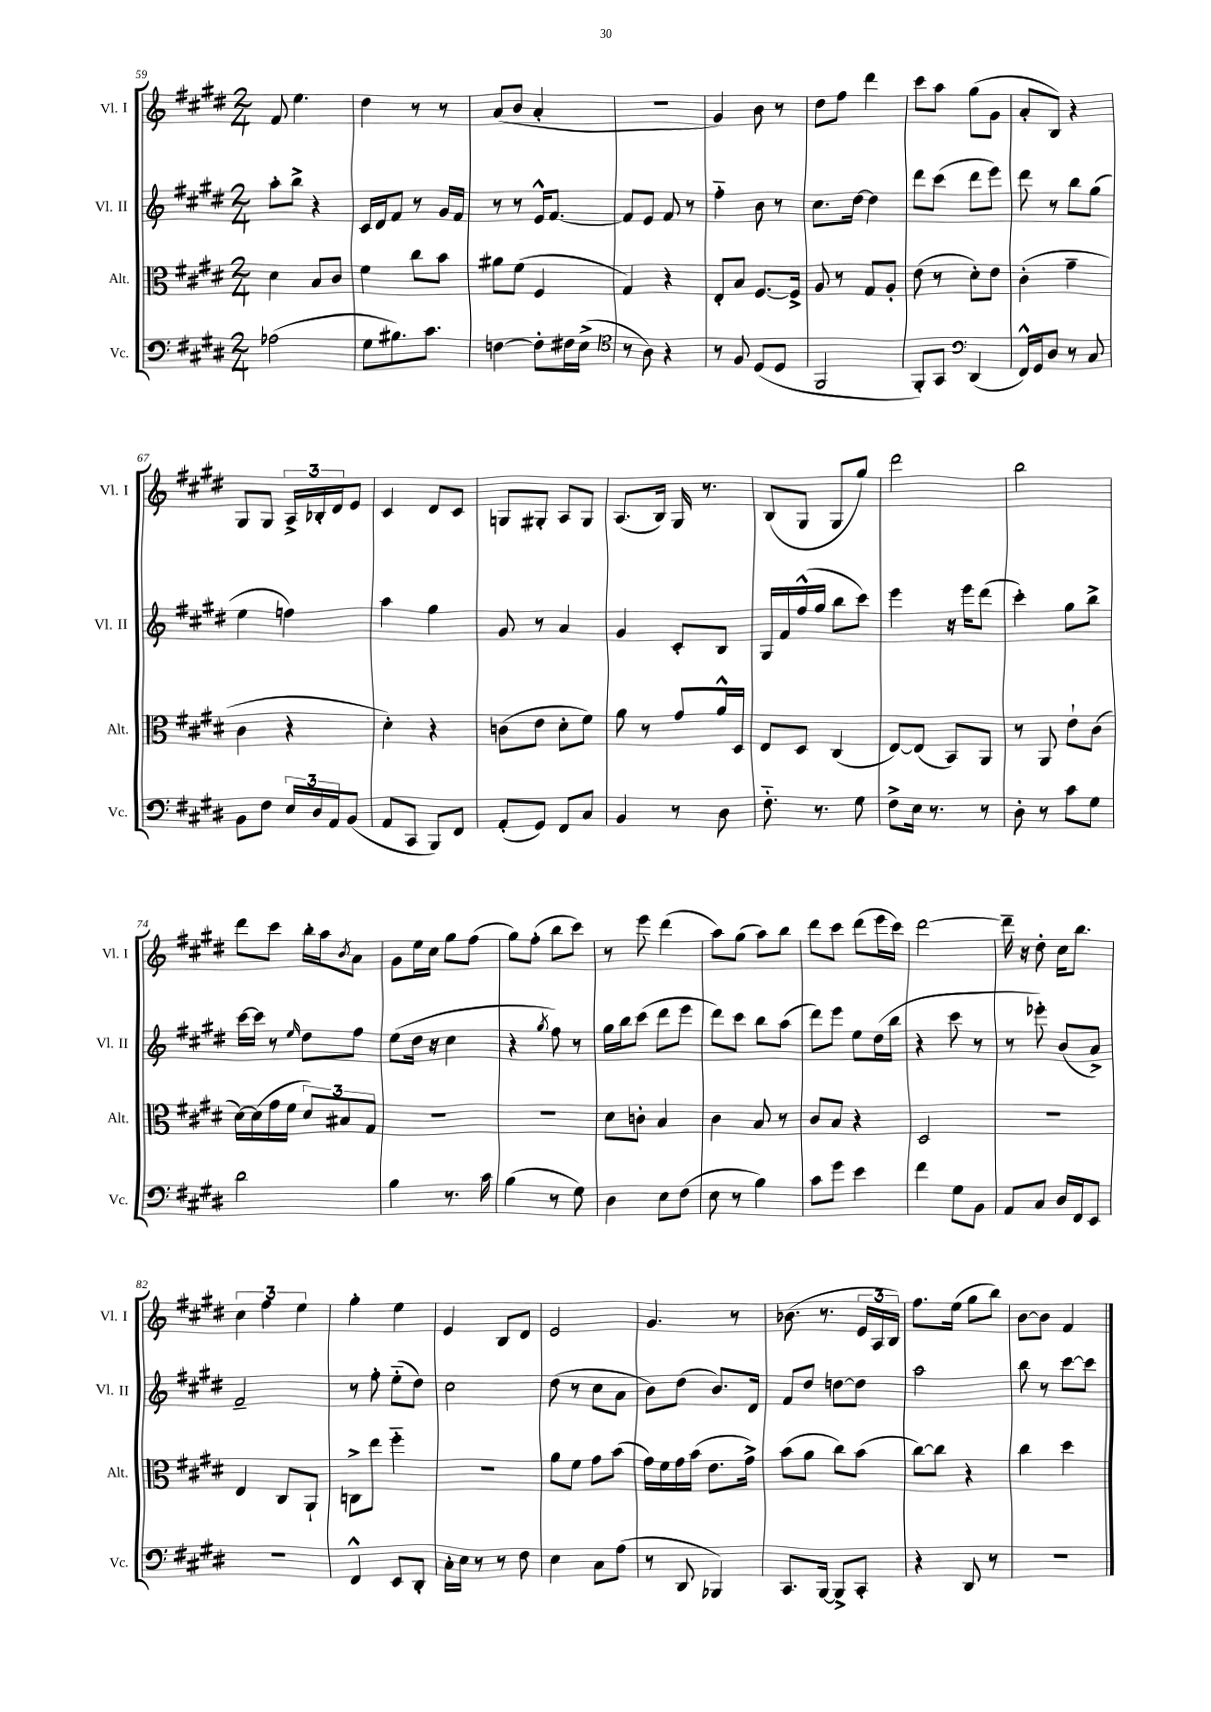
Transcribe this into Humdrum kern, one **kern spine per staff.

**kern	**kern	**kern	**kern
*staff4	*staff3	*staff2	*staff1
*clefF4	*clefC3	*clefG2	*clefG2
*k[f#c#g#d#]	*k[f#c#g#d#]	*k[f#c#g#d#]	*k[f#c#g#d#]
*M2/4	*M2/4	*M2/4	*M2/4
(2A-\	4d#\	8aa'\L	8f#/
.	.	8bb^\J	4.ee\
.	8B/L	4r	.
.	8c#/J	.	.
=	=	=	=
8G#\L	4f#\	16c#/LL	4dd#\
.	.	16d#/J	.
8.B#\)	.	8f#/J	.
.	8cc#\L	8r	8r
8.c#\J	.	.	.
.	8b\J	16g#/LL	8r
.	.	16f#/JJ	.
=	=	=	=
[4F\	8a#\L	8r	(8a/L
.	(8f#\J	8r	8b/J
8F'\]L	4F#/	16e^^/LK	4a'/
.	.	[8.f#/J	.
16F#\L	.	.	.
(16E^\JJ	.	.	.
=	=	=	=
*clefC4	*	*	*
8r	4G#/)	8f#/]L	2r
8A\)	.	8e/J	.
4r	4r	8f#/	.
.	.	8r	.
=	=	=	=
8r	8E'/L	4ff#'~\	4g#/)
8F#/	8B/J	.	.
(8D#/L	[8.F#/L	8b\	8b\
8D#/J	.	8r	8r
.	16F#^/]Jk	.	.
=	=	=	=
2FF#/	8A/	8.cc#\L	8dd#\L
.	8r	.	8ff#\J
.	.	[16dd#\Jk	.
.	8G#/L	4dd#\]	4ddd#\
.	8A'/J	.	.
=	=	=	=
8FF#'/L)	(8e\	8ddd#\L	8ccc#\L
8GG#/J	8r	(8ccc#\J	8aa\J
*clefF4	*	*	*
(4DD#/	8d#'\L)	8ddd#\L	(8gg#\L
.	8e\J	8eee\J)	8g#\J
=	=	=	=
16FF#^^/LL)	(4c#'\	8ddd#\	8a'/L
16GG#/J	.	.	.
8D#/J	.	8r	8B/J)
8r	4g#~\	8bb\L	4r
8C#/	.	(8gg#\J	.
=	=	=	=
8BB\L	4c#\	4ee\	8G#/L
8F#\J	.	.	8G#/J
24E/LL	4r	4ff\)	24A^/LL
24D#/	.	.	24B-'/
24AA/J	.	.	24d#/J
(8BB/J	.	.	8e/J
=	=	=	=
8AA/L	4d#'\)	4aa\	4c#/
8CC#/J	.	.	.
8BBB/L)	4r	4gg#\	8d#/L
8FF#/J	.	.	8c#/J
=	=	=	=
(8AA'/L	(8c\L	8g#/	8G/L
8GG#/J)	8e\J	8r	8G#'/J
8FF#/L	8d#'\L	4a/	8A/L
8C#/J	8f#\J)	.	8G#/J
=	=	=	=
4BB/	8a\	4g#/	(8.A/L
.	8r	.	.
.	.	.	16B/Jk)
8r	8g#/L	8c#'/L	16G#/
.	.	.	8.r
8D#\	16a^^/L	8B/J	.
.	16D#/JJ	.	.
=	=	=	=
8.F#'~\	8E/L	16G#/LL	(8B/L
.	.	16f#/	.
.	8D#/J	(16ff#^^/	8G#/J
8.r	.	16gg#/JJ	.
.	(4C#/	8bb\L	8G#/L
8G#\	.	8ccc#\J)	8gg#/J)
=	=	=	=
8F#^\L	[8E/L)	4eee\	2ddd#\
16E\Jk	(8E/]J	.	.
8.r	.	.	.
.	8BB/L)	16r	.
.	.	16eee\LK	.
8r	8AA/J	(8ddd#\J	.
=	=	=	=
8D#'\	8r	4ccc#'\)	2bb\
8r	8AA/	.	.
8c#\L	8e`\L	8gg#\L	.
8G#\J	(8c#\J	8bb^\J	.
=	=	=	=
2d#\	[16d#\LL)	[16ccc#\LL	8ddd#\L
.	(16d#\]	16ccc#\]JJ	.
.	16g#\	8r	8ccc#\J
.	16f#\JJ	.	.
.	.	16qqee/	.
.	12d#/L)	8dd#\L	16bb'\LL
.	.	.	16aa\J
.	12B#/	.	.
.	.	.	8qb/
.	.	8ff#\J	8a\J
.	12G#/J	.	.
=	=	=	=
4B\	2r	(8ee\L	8g#\L
.	.	16dd#\Jk	16ee\L
.	.	16r	16cc#\JJ
8.r	.	4cc#\	8gg#\L
.	.	.	(8ff#\J
16c#\	.	.	.
=	=	=	=
(4B\	2r	4r	8gg#\L)
.	.	.	(8ff#'\J
.	.	8qgg#/	.
8r	.	8ff#\)	8bb\L
8G#\)	.	8r	8ccc#\J)
=	=	=	=
4D#\	8d#\L	16gg#\LL	8r
.	.	16bb\J	.
.	8c'\J	(8ccc#\J	8eee\
8E\L	4B/	8ddd#\L	(4ddd#\
(8F#\J	.	8eee\J	.
=	=	=	=
8E\	4c#\	8ddd#\L)	8aa\L)
8r	.	8ccc#\J	(8gg#\J
4B\)	8B/	8bb\L	8aa\L)
.	8r	(8aa\J	8bb\J
=	=	=	=
8c#\L	8c#/L	8ddd#\L)	8ddd#\L
8g#\J	8B/J	8eee\J	8ccc#\J
4e\	4r	8ee\L	(8ddd#\L
.	.	(16dd#\L	16eee\L
.	.	16bb\JJ	16ccc#\JJ)
=	=	=	=
4f#\	2D#/	4r	[2ddd#\
8G#\L	.	8ccc#\	.
8BB\J	.	8r	.
=	=	=	=
8AA/L	2r	8r	16ddd#~\]
.	.	.	16r
8C#/J	.	8eee-'\)	8dd#'\
16D#/LL	.	(8b/L	16cc#\LK
16FF#/J	.	.	8.bb\J
8EE/J	.	8a^/J)	.
=	=	=	=
2r	4E/	2f#~/	6cc#\
.	.	.	6ff#\
.	8C#/L	.	.
.	.	.	6ee\
.	8AA`/J	.	.
=	=	=	=
4FF#^^/	8C^\L	8r	4gg#'\
.	8ee\J	8ff#'\	.
8EE/L	4ff#'~\	(8ee'~\L	4ee\
8DD#'/J	.	8dd#\J)	.
=	=	=	=
16C#'\LL	2r	2cc#\	4e/
16E\JJ	.	.	.
8r	.	.	.
8r	.	.	8B/L
8F#\	.	.	8d#/J
=	=	=	=
4E\	8a\L	(8dd#\	2e/
.	8f#\J	8r	.
8C#\L	8g#\L	8cc#\L	.
(8A\J	(8b\J	8a\J	.
=	=	=	=
8r	16g#\LL)	8b\L)	4.g#/
.	16f#\	.	.
8DD#/	16g#\	(8dd#\J	.
.	(16b\JJ	.	.
4BBB-/)	8.e\L	8.b/L)	.
.	.	.	8r
.	16g#^\Jk)	16d#/Jk	.
=	=	=	=
8.CC#/L	(8b\L	8f#/L	(8.b-\
.	8a\J	8dd#/J	.
[16BBB/Jk	.	.	8.r
8BBB^/]L	8cc#\L)	[8dd\L	.
8CC#'/J	(8b\J	8dd\]J	24e/LL
.	.	.	24A/
.	.	.	24B/JJ)
=	=	=	=
4r	[8cc#\L)	2aa\	8.ff#\L
.	8cc#\]J	.	.
.	.	.	(16ee\Jk
8DD#/	4r	.	8gg#\L
8r	.	.	8bb\J)
=	=	=	=
2r	4cc#\	8bb\	[8b\L
.	.	8r	8b\]J
.	4dd#\	[8ccc#\L	4f#/
.	.	8ccc#\]J	.
==	==	==	==
*-	*-	*-	*-
